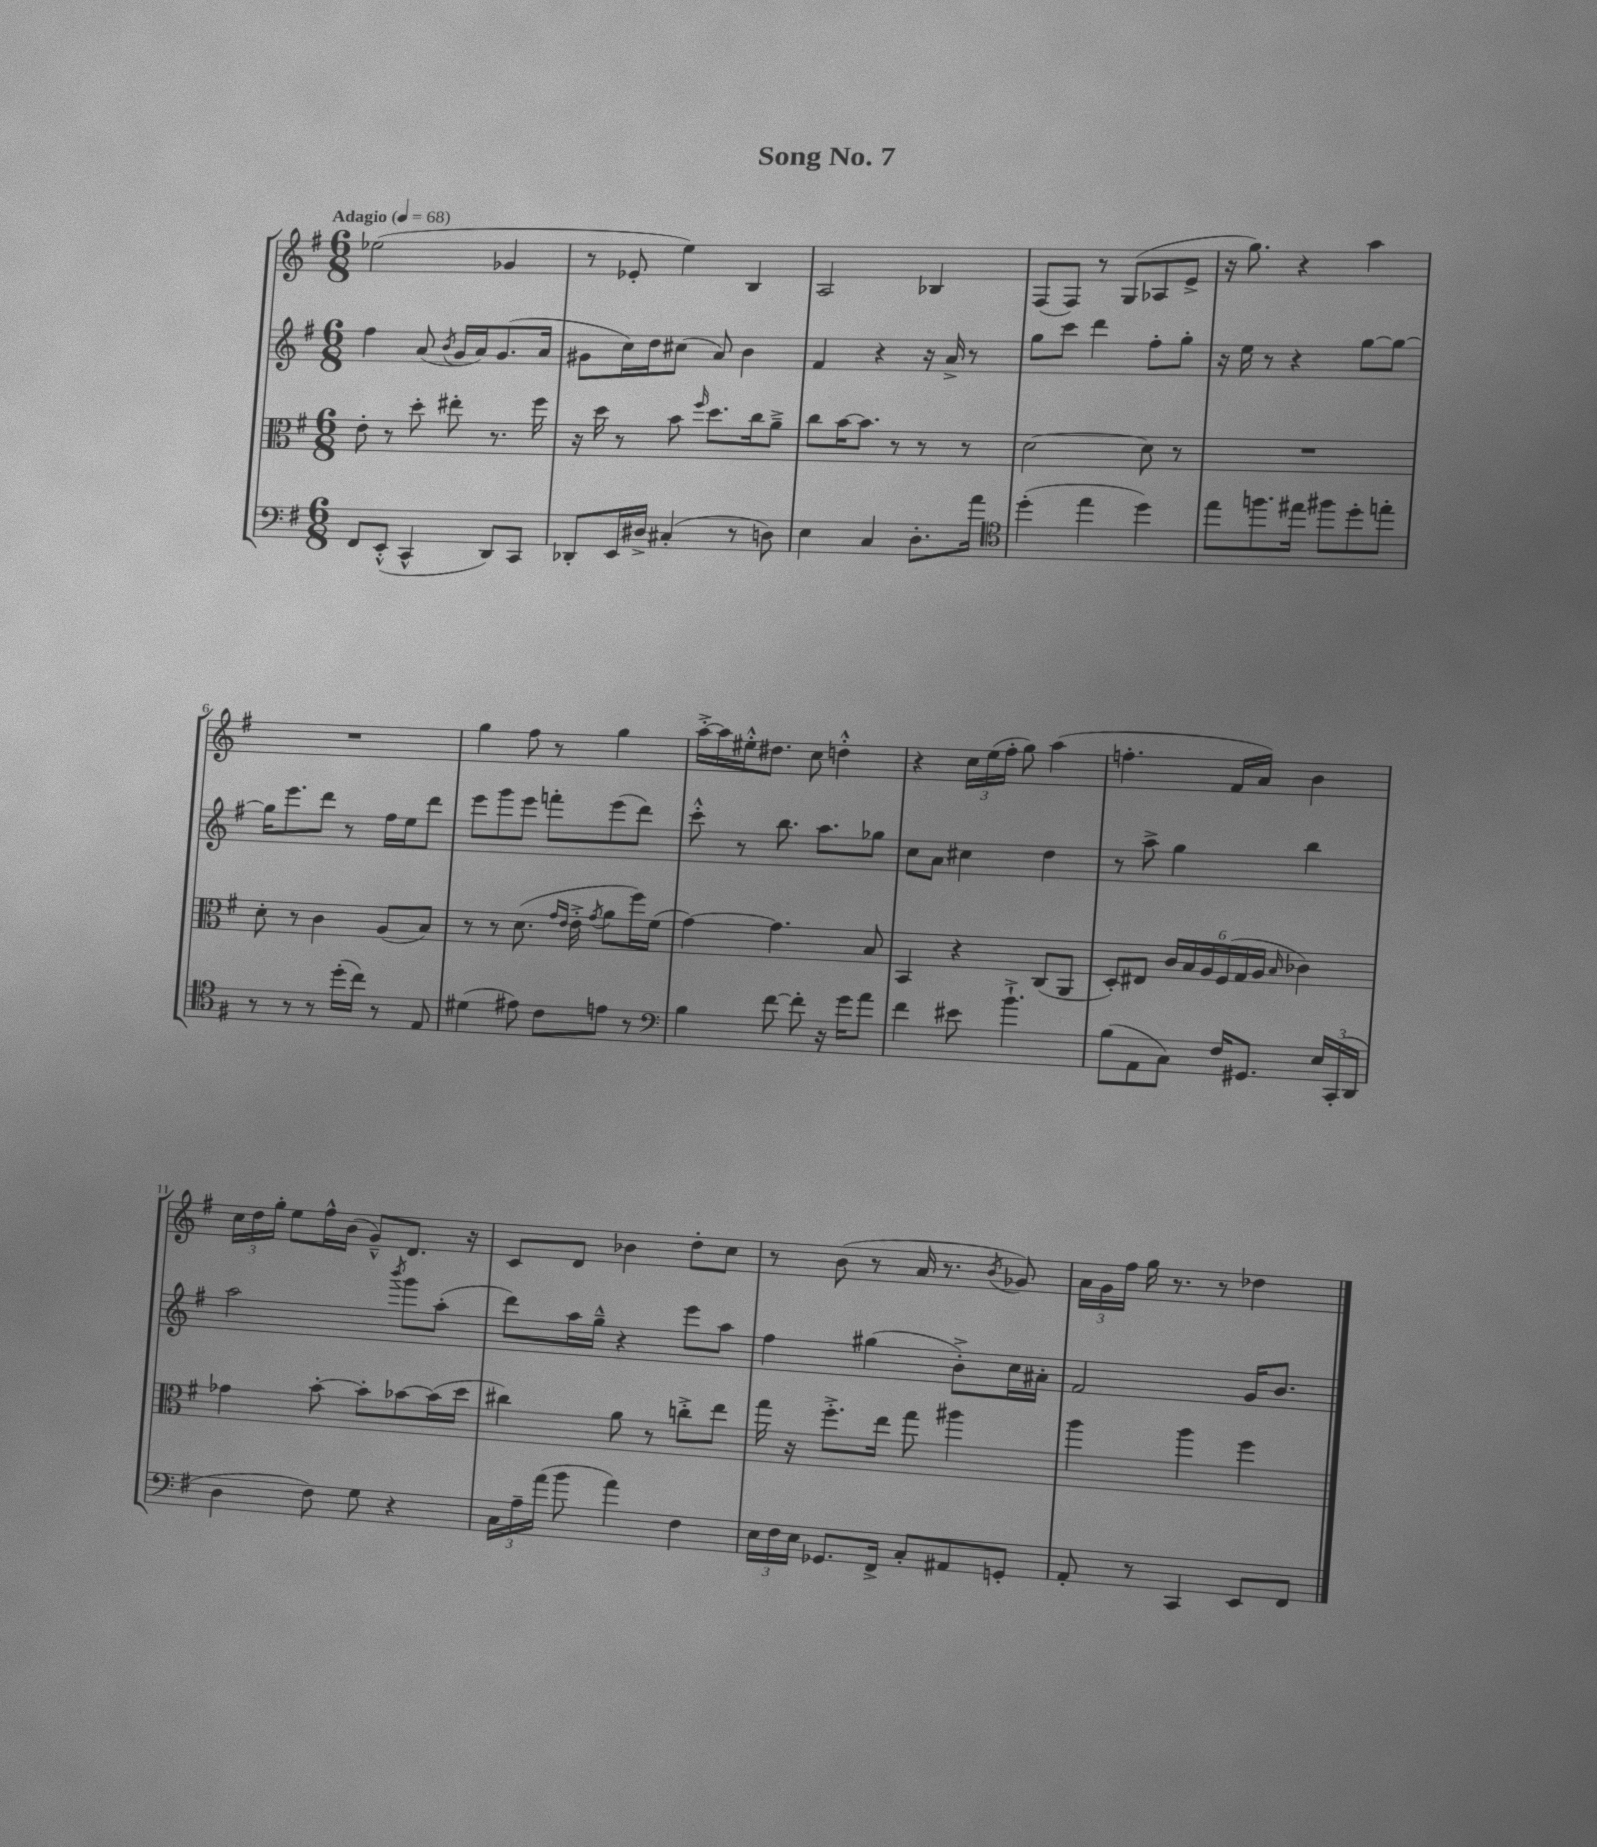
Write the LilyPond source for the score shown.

\header { title = "Song No. 7" }
<<
\new StaffGroup <<
\new Staff = "s0" {
    \clef treble \key g \major \numericTimeSignature \time 6/8 \tempo "Adagio" 4 = 68
    \autoBeamOff ees''2( ges'4 |
    r8 ees'8-. e''4) b4 |
    a2 bes4 |
    fis8[( fis8]) r8 g8[( aes8 e'8]-> |
    r16 g''8.) r4 a''4 |
    R2. |
    g''4 fis''8 r8 g''4 |
    a''16[~-.-> a''16 eis''16-.-^ dis''8.] c''8 d''4-.-^ |
    r4 \tuplet 3/2 { c''16[ e''16( fis''16]-. } g''8) a''4( |
    f''4.-. fis'16[ a'16]) b'4 |
    \tuplet 3/2 { c''16[ d''16 g''16]-. } e''8[ fis''16-^ b'16]( g'8[---^) d'8.] r16 |
    c'8[ d'8] bes'4 d''8[-. c''8] |
    r8 b'8( r8 a'16 r8. \acciaccatura { b'8 } ges'8) |
    \tuplet 3/2 { a'16[ g'16 fis''16] } g''16 r8. r8 des''4 \bar "|." |
}
\new Staff = "s1" {
    \clef treble \key g \major \numericTimeSignature \time 6/8
    \autoBeamOff fis''4 a'8( \acciaccatura { b'8 } g'16[ a'16) g'8.( a'16] |
    gis'8[ c''16) d''16 cis''8]( a'8) b'4 |
    fis'4 r4 r16 a'16-> r8 |
    g''8[ c'''8] d'''4 fis''8[-. g''8]-. |
    r16 e''16 r8 r4 g''8[~ g''8]~ |
    g''16[ e'''8. d'''8] r8 fis''16[ e''16 d'''8] |
    e'''8[ g'''8 e'''8] f'''8[-. e'''8( d'''8]) |
    c'''8-.-^ r8 b''8. a''8.[ ges''8] |
    c''8[ a'8] cis''4 d''4 |
    r8 a''8-> g''4 b''4 |
    a''2 \acciaccatura { b'''8 } g'''8[ a''8]-.( |
    d'''8[) a''16 g''16]---^ r4 e'''8[ a''8] |
    fis''4 gis''4( b'8[-.->) c''16 ais'16]-. |
    fis'2 g'16[ b'8.] \bar "|." |
}
\new Staff = "s2" {
    \clef alto \key g \major \numericTimeSignature \time 6/8
    \autoBeamOff e'8-. r8 d''8-. eis''8-. r8. fis''16 |
    r16 d''16 r8 b'8 \grace { fis''16 } d''8.[ c''16 a'8]---> |
    c''8[ b'16~ b'8.] r8 r8 r8 |
    d'2~ d'8 r8 |
    R2. |
    d'8-. r8 c'4 a8[( b8]) |
    r8 r8 d'8.( \grace { g'16[ e'16] } e'16-.-> \acciaccatura { g'8 } a'8[ fis''16) fis'16]( |
    g'4~) g'4. b8 |
    b,4 r4 c8[( a,8] |
    d8[-.) eis8] \tuplet 6/4 { c'16[ b16 a16 fis16( g16 a16] } \grace { b16 } ces'4) |
    ges'4 b'8~-. b'8[-. bes'8~ bes'16( d''16] |
    cis''4) a'8 r8 c''8[-.-> e''8] |
    g''16 r16 fis''8.[-.-> e''16] g''8 ais''4 |
    a''4 a''4 fis''4 \bar "|." |
}
\new Staff = "s3" {
    \clef bass \key g \major \numericTimeSignature \time 6/8
    \autoBeamOff fis,8[ e,8]-.-^( c,4-^ d,8[) c,8] |
    des,8[-. e,16 dis16]-> cis4-.( r8 d8) |
    e4 c4 d8.[-. a'16] |
    \clef tenor d''4-.( e''4 d''4) |
    e''8[ f''8. eis''16] fis''8[ d''8-. e''8]-. |
    r8 r8 r8 d''16[-.( c''16]) r8 e8 |
    dis'4( eis'8) c'8[ e'8] r8 |
    \clef bass b4 fis'8~ fis'8-. r16 g'16[ a'8] |
    fis'4 eis'8 b'4.-!-> |
    b8[( a,8 c8]) fis16[ gis,8.] \tuplet 3/2 { e16[ c,16-.( d,16] } |
    d4 fis8) g8 r4 |
    \tuplet 3/2 { c16[ a16-- a'16]( } b'8 a'4) fis4 |
    \tuplet 3/2 { e16[ fis16 e16] } ges,8.[ fis,16]-> c8[-. ais,8 g,8]-. |
    a,8-. r8 c,4 e,8[ fis,8] \bar "|." |
}
>>
>>
